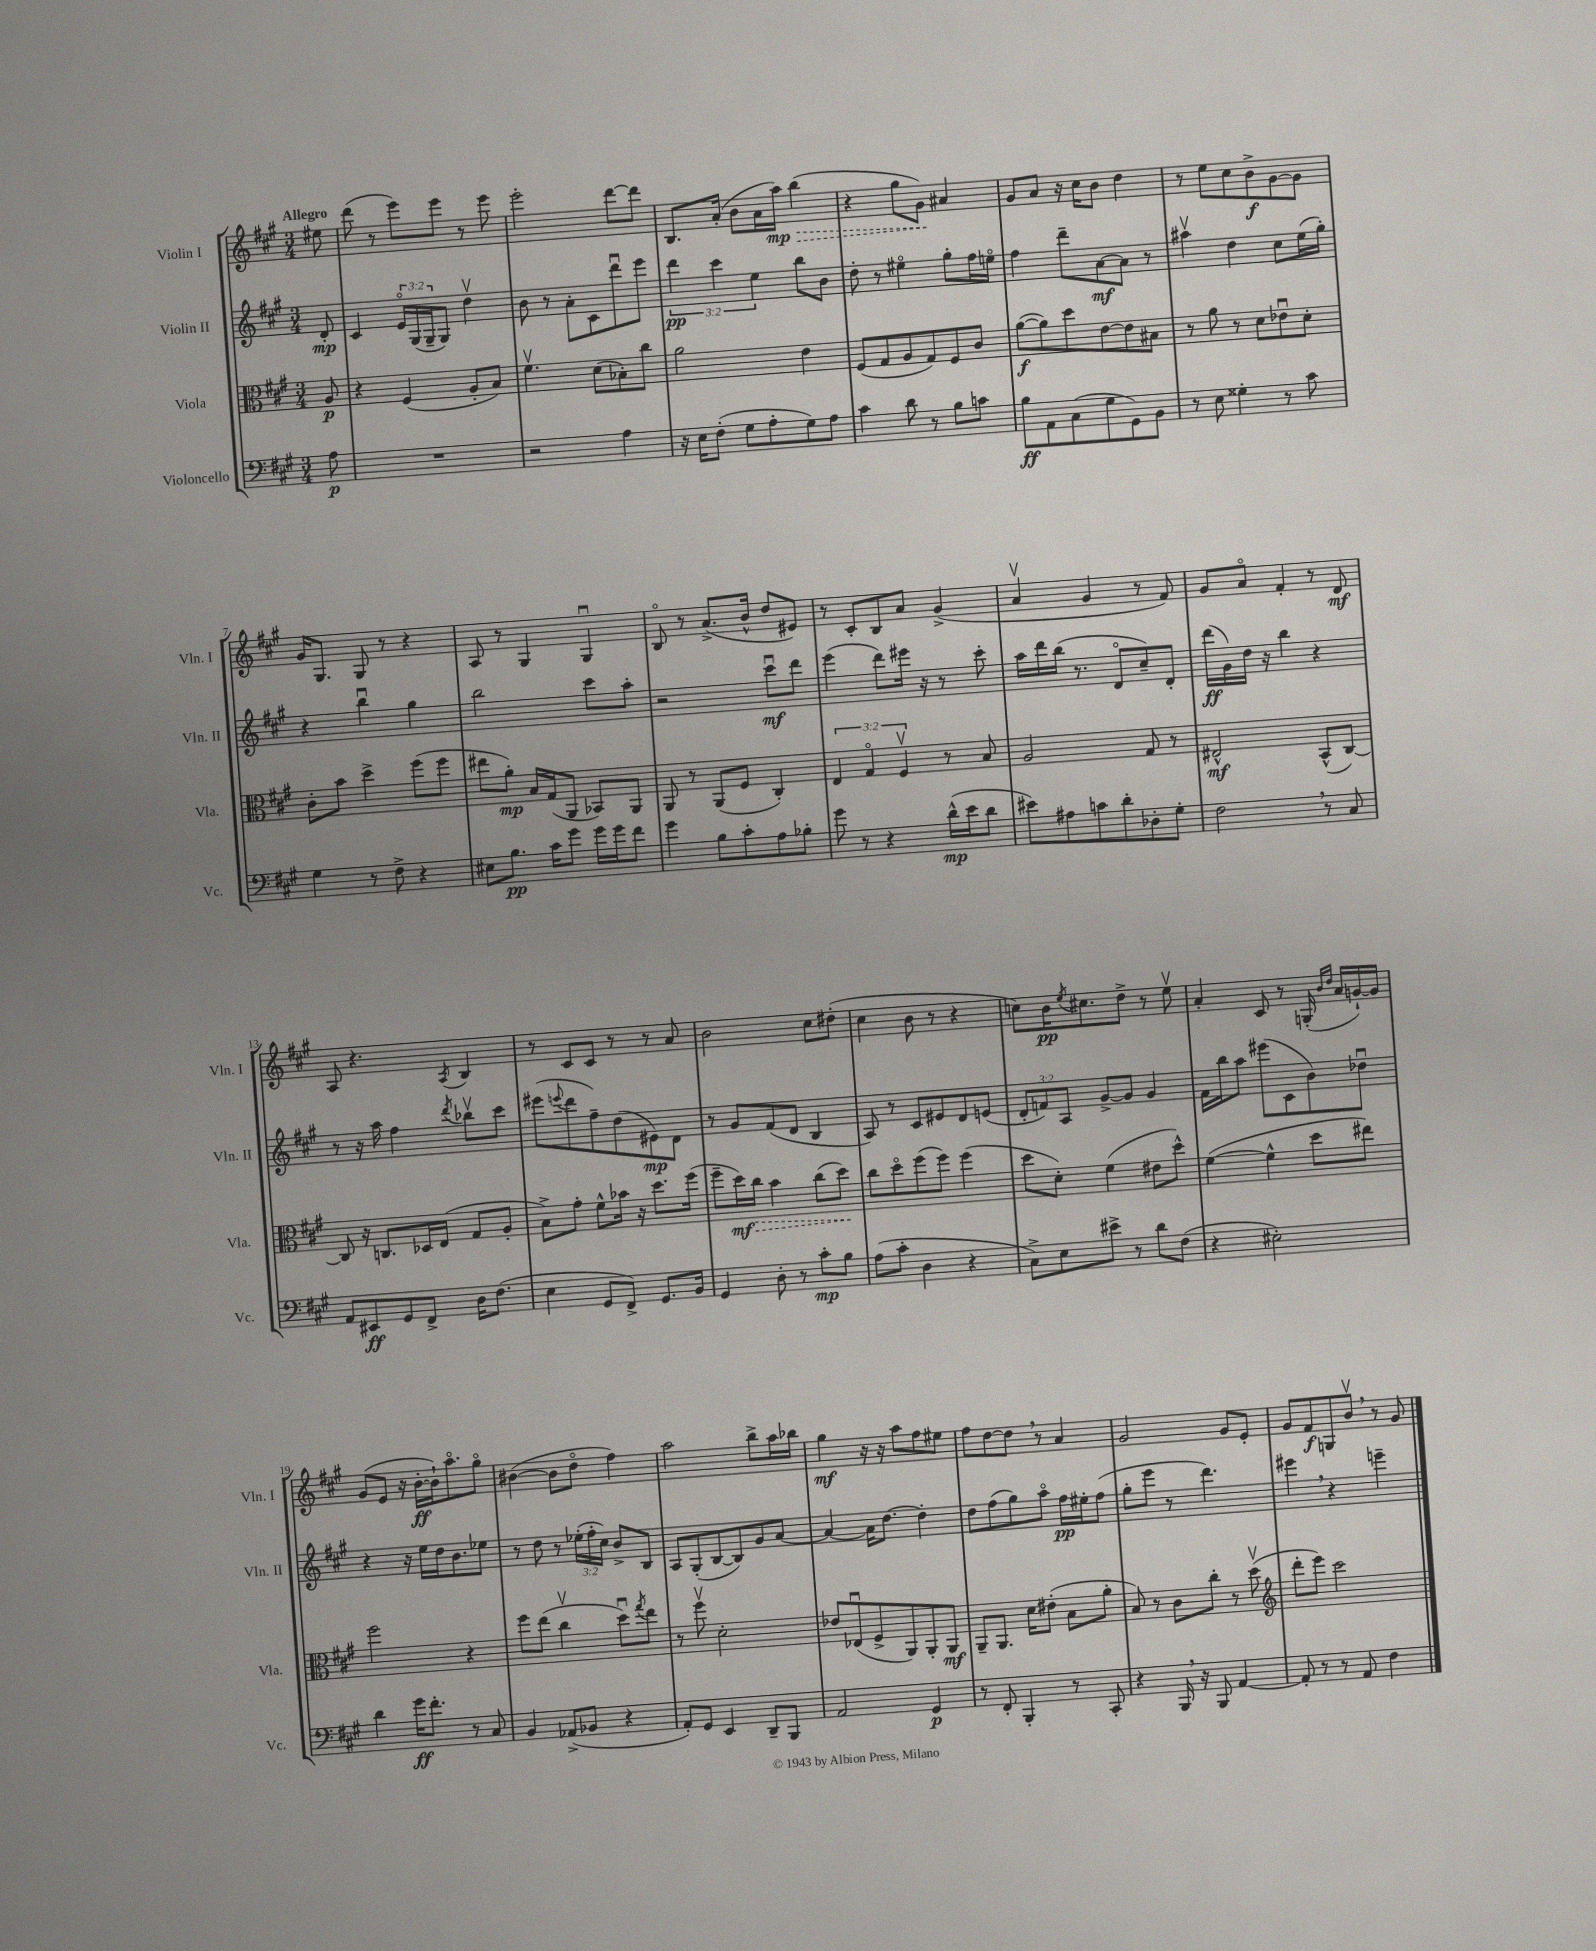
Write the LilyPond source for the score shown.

<<
\new StaffGroup <<
\new Staff = "s0" \with { instrumentName = "Violin I" shortInstrumentName = "Vln. I" } {
    \clef treble \key a \major \numericTimeSignature \time 3/4 \partial 8 \tempo "Allegro"
    eis''8 |
    d'''8( r8 e'''8) e'''8 r8 e'''8 |
    e'''2-. d'''8~ d'''8 |
    b8. a'16-.( b'8 a'16 \once \override Hairpin.style = #'dashed-line a''16\mp\>) b''4( |
    r4 gis''8 gis'8\!) ais'4 |
    gis'8 a'8 r16 cis''16 b'8 d''4 |
    r8 e''8 cis''8 b'8->\f gis'8~ gis'8 |
    gis'16 gis8. gis8 r8 r4 |
    a8 r8 gis4 gis4\downbow |
    b8\flageolet r8 a'8.->( b'16-^ d''8 eis'8) |
    r8 cis'8-. b8 a'8 gis'4->( |
    a'4\upbow gis'4 r8 fis'8) |
    gis'8 a'8\flageolet fis'4-. r8 d'8\mf |
    a8 r4. \acciaccatura { a8 } b4 |
    r8 cis'8 cis'8 r8 r8 a'8 |
    b'2 cis''8 dis''8-.( |
    cis''4 b'8 r8 r4 |
    c''8) b'16\pp \acciaccatura { e''8 } cis''8. d''8-> r8 e''8\upbow |
    a'4-. cis'8 r8 g16-.( \grace { b'16 d''16 } a'16 g'16~-!) g'16 |
    gis'8( e'8 r16 b'16~-.\ff b'16-!) a''8.\flageolet gis''8\flageolet |
    bis'4~( bis'8 d''8\flageolet fis''4) |
    a''2 b''8-> a''16 bes''16 |
    gis''4\mf r16 r16 a''8 fis''8 eis''8 |
    fis''8 d''8~ d''8 \breathe r8 a'4 |
    gis'2 gis'8 e'8-. |
    gis'8 fis'8\f g8 b'8\upbow \breathe r8 gis'8 \bar "|." |
}
\new Staff = "s1" \with { instrumentName = "Violin II" shortInstrumentName = "Vln. II" } {
    \clef treble \key a \major \numericTimeSignature \time 3/4 \override Staff.TupletNumber.text = #tuplet-number::calc-fraction-text \partial 8
    d'8-.\mp |
    cis'4 \tuplet 3/2 { e'16\flageolet gis16( gis16-- } gis8) d''4\upbow |
    b'8 r8 a'8-. cis'8 d'''8\downbow e'''8 |
    \tuplet 3/2 { d'''4\pp cis'''4 e''4 } b''8 b'8 |
    d''8-. r8 eis''4\flageolet gis''8-. fis''16 e''16\flageolet |
    fis''4 d'''8-- a'8~\mf a'8 r8 |
    ais''4\upbow d''4 cis''8 e''16( gis''16-.) |
    r4 b''4\downbow gis''4 |
    b''2 cis'''8 a''8-. |
    r2 cis'''8\downbow\mf d'''8 |
    e'''4( d'''8) eis'''16 r16 r8 cis'''8-. |
    a''16 d'''16 b''16( r8. d'8\flageolet cis''8--) d'8-. |
    d'''16\ff( gis'16) d''16 r16 b''4 r4 |
    r8 r16 a''16 fis''4 \acciaccatura { d'''8 } bes''8\upbow cis'''8 |
    eis'''8( \appoggiatura { e'''8 } d'''8 fis''8--) d''8( eis'8\mp) d'8 |
    r8 gis'8 fis'8( d'8 b4 |
    a8) r8 cis'8 eis'8 d'8 e'8( |
    \tuplet 3/2 { d'8-. f'8) a8 } gis'8~-> gis'8 gis'4 |
    fis'16 b''16 a''8 eis'''8( cis'8 b'8) des''8\downbow |
    r4 r16 e''16 d''16 b'8. ees''8 |
    r8 d''8 r8 \tuplet 3/2 { ees''16-.( fis''16-. cis''16) } b'8-> b8 |
    a8 gis8-.( b8~ b8) gis'8 a'8~ |
    a'4~ a'16 d''8.~ d''4-. |
    d''8 fis''8( gis''8) a''8\flageolet fis''16\pp eis''16-. fis''8( |
    gis''8-. e'''8 r8 d'''4.) |
    eis'''4 \breathe r4 e'''4-- \bar "|." |
}
\new Staff = "s2" \with { instrumentName = "Viola" shortInstrumentName = "Vla." } {
    \clef alto \key a \major \numericTimeSignature \time 3/4 \override Staff.TupletNumber.text = #tuplet-number::calc-fraction-text \partial 8
    a8\p |
    r4 fis4( a8-. b8) |
    fis'4.\upbow d'8( bes8-.) cis''8 |
    a'2 e'4 |
    fis8( gis8 a8 gis8) fis8 cis'8 |
    a'8~\f( a'8) d''8 e'8~ e'8 bis8 |
    r8 a'8 r8 d'8 ees'8\downbow d'8-. |
    cis'8-. b'8 d''4-> fis''8( fis''8 |
    eis''8 a'8-.\mp) b16 gis16( a,8 bes,8) a,8 |
    a,8 r8 a,8( fis8 cis4-.) |
    \tuplet 3/2 { e4 gis4\flageolet fis4\upbow } r8 b8 |
    a2 gis8 r8 |
    eis2-^\mf b,8-^( cis8~) |
    cis8 r16 c8. des16 e16( gis8 a8-. |
    b8->) gis'8-. fis'8-^ bes'16 r16 d''8. fis''16( |
    fis''8-- d''16\mf) \once \override Hairpin.style = #'dashed-line cis''16\> b'4 cis''8( d''8\!) |
    cis''8 d''8\flageolet fis''8( fis''8) fis''4( |
    d''8 d'8-.) fis'4( eis'8 d''8-^) |
    fis'4~( fis'4-^ d''8 eis''8) |
    fis''2 r4 |
    fis''8 e''8( cis''4\upbow d''8\downbow) \acciaccatura { gis''8 } e''8 |
    r8 fis''8\upbow d'2-. |
    ees'8 ees8\downbow( fis8-> a,8) a,8-. a,8\mf |
    a,8-- a,8. d'16 eis'8-.( b8 a'8-. |
    b8) r8 cis'8 cis''8-. r8 d''8\upbow( |
    \clef treble d'''8-. e'''8) cis'''2 \bar "|." |
}
\new Staff = "s3" \with { instrumentName = "Violoncello" shortInstrumentName = "Vc." } {
    \clef bass \key a \major \numericTimeSignature \time 3/4 \partial 8
    a8\p |
    R2. |
    r2 a4 |
    r16 e16 fis8-.( gis8 a8-. gis8) a8 |
    cis'4 d'8 r8 b8 c'8 |
    b8\ff a,8 cis8( gis8 gis,8) b,8 |
    r8 e8 gisis4-. r8 cis'8 |
    gis4 r8 fis8-> r4 |
    eis8 b8.\pp cis'16 gis'8 gis'16 gis'16 fis'8 |
    gis'4 b8 cis'8-. a8 bes8-. |
    gis'8 r8 r4 d'16-^\mp( e'16 d'8 |
    eis'8) ais8 c'8 d'8-. des8-. gis8-. |
    fis2 \breathe r8 cis8 |
    a,8 eis,8\ff gis,8 fis,8-> d16 fis8.( |
    e4 gis,8 fis,8->) gis,8. b,16 |
    gis,4 d8-. r8 cis'8-.\mp b8 |
    a8( cis'8-. d4 r4 |
    cis8->) e8 eis'8-> r8 d'8 fis8( |
    r4 eis2-.) |
    d'4 gis'16\ff fis'8.-. r8 cis8 |
    b,4 aes,8->( bes,8 r4 |
    a,8-.) gis,8 e,4 d,8-- b,,8 |
    a,2 gis,4\p |
    r8 fis,8-. b,,4-. r8 cis,8-. |
    r4 b,,16 \breathe r16 b,,8 a,4~ |
    a,8-. r8 r8 a,8 fis4 \bar "|." |
}
>>
>>
